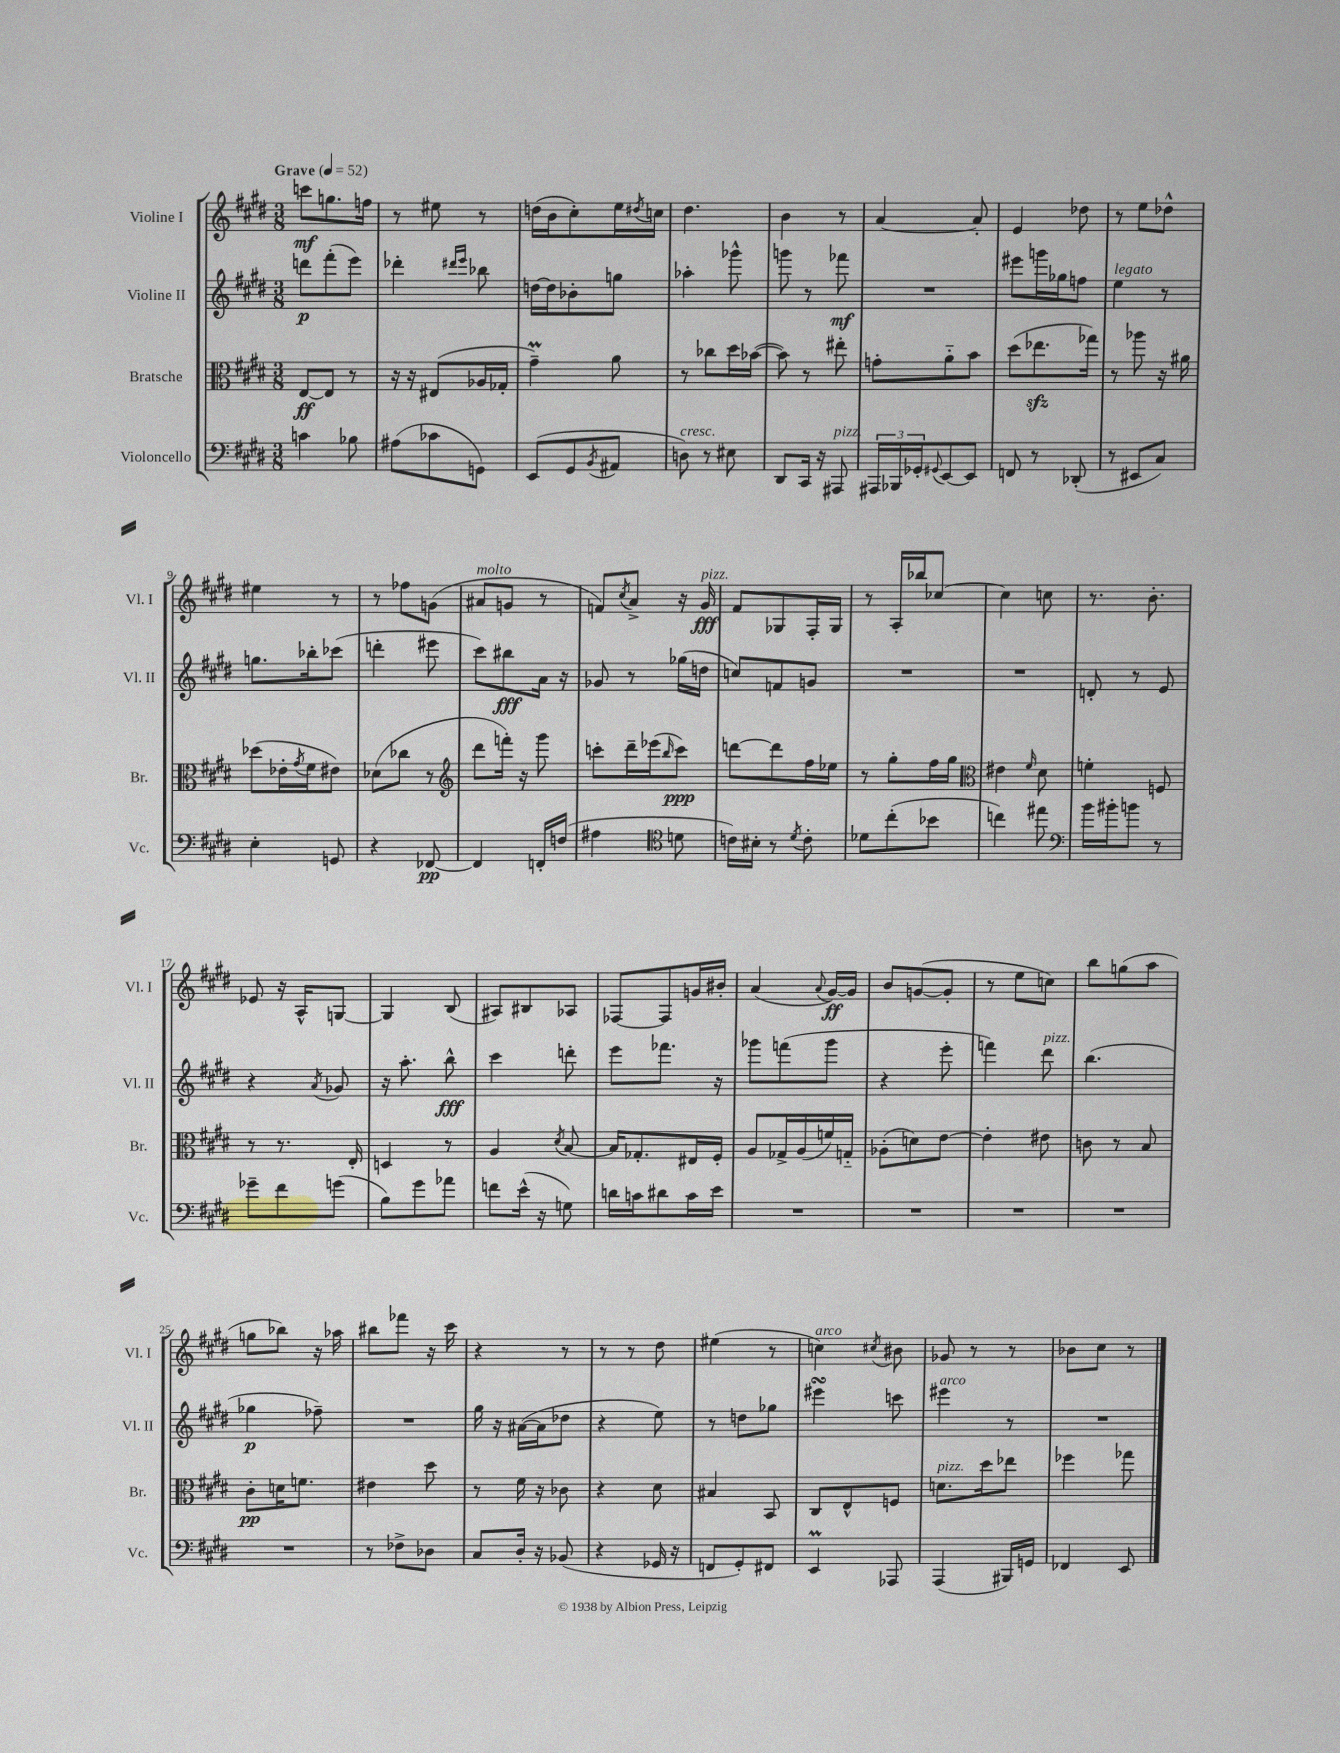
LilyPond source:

<<
\new StaffGroup <<
\new Staff = "s0" \with { instrumentName = "Violine I" shortInstrumentName = "Vl. I" } {
    \clef treble \key e \major \numericTimeSignature \time 3/8 \tempo "Grave" 4 = 52
    c'''8\mf g''8. f''16 |
    r8 eis''8 r8 |
    d''16( b'16 cis''8-.) e''16 \acciaccatura { dis''8 } c''16 |
    dis''4. |
    b'4 r8 |
    a'4~ a'8-. |
    e'4 des''8 |
    r8 e''8 des''8-^ |
    eis''4 r8 |
    r8 fes''8 g'8( |
    ais'8^\markup { \italic "molto" } g'8 r8 |
    f'8) \acciaccatura { cis''8 } a'8-> r16 gis'16\fff^\markup { \italic "pizz." } |
    fis'8 ges8 fis16-. ges16 |
    r8 a16-. bes''16 ces''8~ |
    ces''4 c''8 |
    r8. b'8.-. |
    ees'8 r16 a16-^ g8~ |
    g4 b8( |
    ais8) bis8 aes8 |
    fes8~ fes8 g'16 bis'16-. |
    a'4( \appoggiatura { a'8 } gis'16~\ff) gis'16 |
    b'8 g'8~( g'8-. |
    r8 e''8 c''8) |
    b''8 g''8( a''8 |
    g''8 bes''8) r16 aes''16 |
    bis''8 fes'''8 r16 cis'''16 |
    r4 r8 |
    r8 r8 dis''8 |
    eis''4( r8 |
    c''4^\markup { \italic "arco" }) \acciaccatura { cis''8 } bis'8 |
    ges'8 r8 r8 |
    bes'8 cis''8 r8 \bar "|." |
}
\new Staff = "s1" \with { instrumentName = "Violine II" shortInstrumentName = "Vl. II" } {
    \clef treble \key e \major \numericTimeSignature \time 3/8
    d'''8\p fis'''8-.( e'''8) |
    des'''4-. \grace { dis'''16 e'''16 } bes''8 |
    d''16~ d''16 bes'8-. g''8 |
    aes''4-. ges'''8-^ |
    g'''8 r8 fes'''8\mf |
    R4. |
    eis'''8 g'''16 ges''16 f''8 |
    e''4^\markup { \italic "legato" } r8 |
    g''8. bes''16-. ces'''8( |
    d'''4-. eis'''8 |
    cis'''8) bis''8\fff a'16 r16 |
    ges'8 r8 ges''16( d''16 |
    c''8) f'8 g'8 |
    R4. |
    R4. |
    d'8-. r8 e'8 |
    r4 \acciaccatura { a'8 } ges'8 |
    r16 a''8.-. b''8-^\fff |
    cis'''4 d'''8-. |
    e'''8 fes'''8. r16 |
    ges'''8 f'''8( ges'''8 |
    r4 e'''8-. |
    f'''4) dis'''8^\markup { \italic "pizz." } |
    b''4.( |
    ges''4\p fes''8--) |
    R4. |
    gis''16 r16 ais'16~( ais'16 des''8 |
    r4 e''8) |
    r8 d''8 ges''8 |
    eis'''4\turn c'''8 |
    eis'''4^\markup { \italic "arco" } r8 |
    R4. \bar "|." |
}
\new Staff = "s2" \with { instrumentName = "Bratsche" shortInstrumentName = "Br." } {
    \clef alto \key e \major \numericTimeSignature \time 3/8
    e8~\ff e8 r8 |
    r16 r16 eis8( aes16 ges16-. |
    gis'4--\prall) a'8 |
    r8 ces''8 dis''16 bes'16~( |
    bes'8) r8 eis''8-. |
    g'8-. a'8-_ b'8 |
    dis''8( ees''8.\sfz ges''16) |
    r8 aes''8 r16 ais'16 |
    des''8( ees'16-. \acciaccatura { gis'8 } fis'16 eis'8) |
    des'8( ces''8 r8 |
    \clef treble dis'''8 f'''16-.) r16 gis'''8 |
    c'''8-. dis'''16-- ees'''16( \grace { b''16 } c'''8\ppp) |
    d'''8~ d'''8 fis''16 ees''16 |
    r8 gis''8-. fis''16 gis''16 |
    \clef alto eis'4 \grace { fis'16 } dis'8 |
    f'4-. f8 |
    r8 r8. e16-. |
    d4 r8 |
    a4 \acciaccatura { dis'8 } b8~ |
    b16 ges8.-. eis16 fis16-. |
    a8 ges16-> a16( f'16) g16-_ |
    aes8-.( d'8) e'8~ |
    e'4-. eis'8 |
    c'8 r8 b8 |
    cis'8-.\pp d'16 f'8. |
    eis'4 dis''8 |
    r8 fis'16 r16 ces'8 |
    r4 dis'8 |
    bis4 b,8 |
    cis8 e8-^ f8 |
    d'8.^\markup { \italic "pizz." } dis''16 ees''8 |
    fes''4 ges''8 \bar "|." |
}
\new Staff = "s3" \with { instrumentName = "Violoncello" shortInstrumentName = "Vc." } {
    \clef bass \key e \major \numericTimeSignature \time 3/8
    c'4 bes8 |
    ais8( ces'8 g,8) |
    e,8( gis,8 \acciaccatura { b,8 } ais,8 |
    d8^\markup { \italic "cresc." }) r8 eis8 |
    dis,8 cis,16 r16 ais,,8^\markup { \italic "pizz." } |
    \tuplet 3/2 { ais,,16 bes,,16 ges,16-. } \appoggiatura { gis,8 } e,8~ e,8 |
    f,8 r8 des,8-.( |
    r8 eis,8 cis8) |
    e4-. g,8 |
    r4 fes,8~\pp |
    fes,4 f,16-. f16( |
    ais4 \clef tenor d'8 |
    c'16) bis16-. r8 \acciaccatura { dis'8 } c'8-. |
    des'8 cis''8-.( bes'8 |
    c''4) eis''8 |
    \clef bass b'16 bis'16-. b'8 r8 |
    ges'8-- fis'8 g'8( |
    b8) gis'8 aes'8 |
    f'8 e'16-^( r16 g8) |
    d'16 c'16 dis'8 c'16 e'16 |
    R4. |
    R4. |
    R4. |
    R4. |
    R4. |
    r8 fes8-> des8 |
    cis8 dis16-. r16 bes,8( |
    r4 ges,16 r16 |
    f,8 gis,8-.) fis,8 |
    e,4\prall aes,,8 |
    a,,4( bis,,16) g,16 |
    fes,4 e,8 \bar "|." |
}
>>
>>
